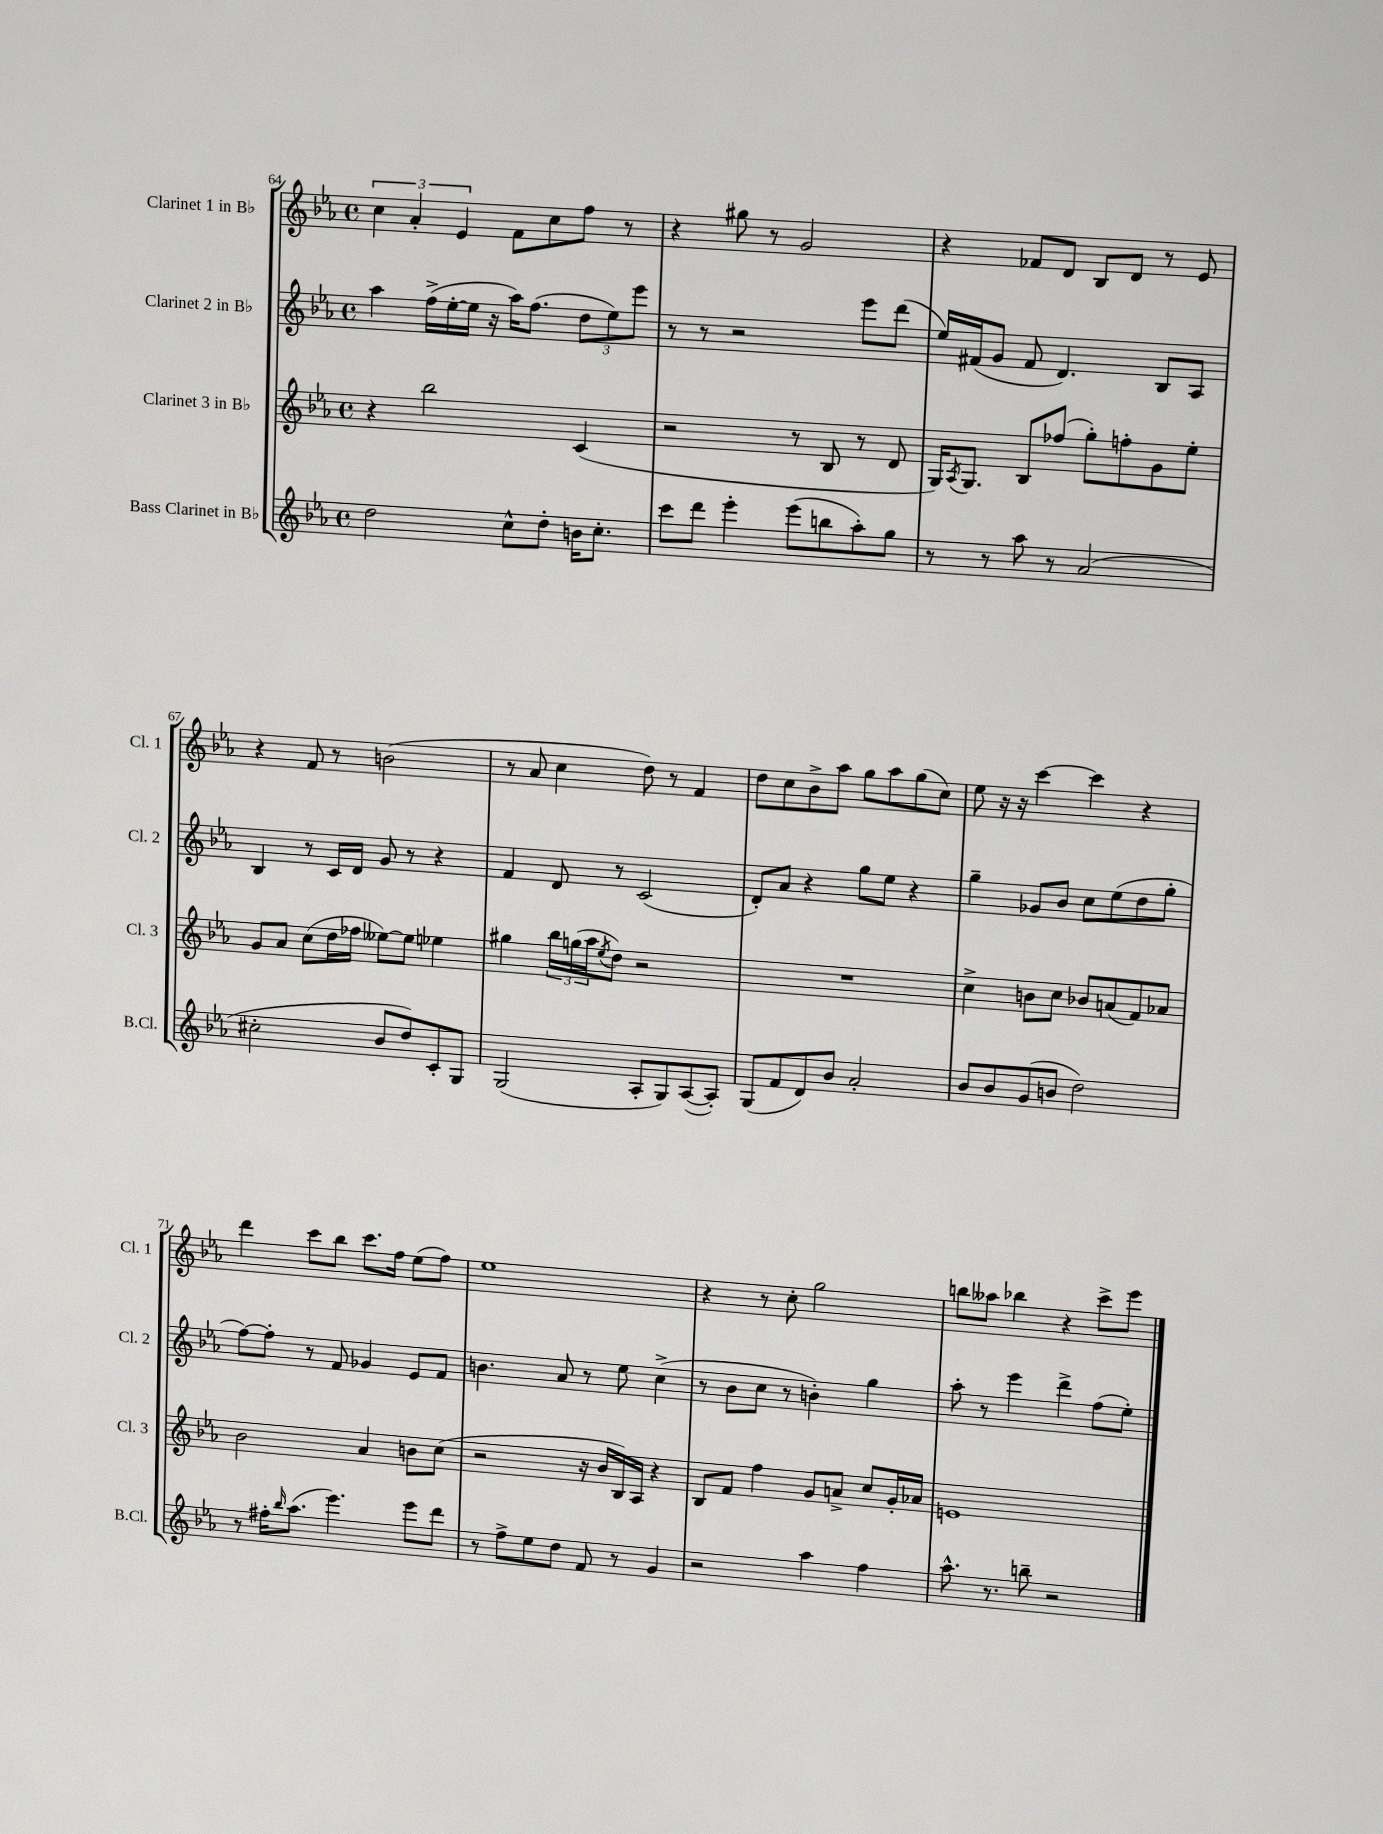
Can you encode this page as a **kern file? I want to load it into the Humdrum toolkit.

**kern	**kern	**kern	**kern
*staff4	*staff3	*staff2	*staff1
*clefG2	*clefG2	*clefG2	*clefG2
*k[b-e-a-]	*k[b-e-a-]	*k[b-e-a-]	*k[b-e-a-]
*M4/4	*M4/4	*M4/4	*M4/4
*met(c)	*met(c)	*met(c)	*met(c)
2dd\	4r	4aa-\	6cc\
.	.	.	6a-'/
.	2bb-\	(16ff^\LL	.
.	.	[16ee-'\	.
.	.	.	6e-/
.	.	16ee-\]JJ	.
.	.	16r	.
8cc^^\L	.	16aa-\LK)	8f\L
.	.	(8.ff\J	.
8dd'\J	.	.	8cc\
16b\LK	(4c/	12dd\L	8ff\J
8.cc'\J	.	.	.
.	.	12ee-\)	.
.	.	.	8r
.	.	12eee-\J	.
=	=	=	=
8ccc\L	2r	8r	4r
8ddd\J	.	8r	.
4eee-'\	.	2r	8gg#\
.	.	.	8r
(8eee-\L	8r	.	2g/
8bb\	8B-/	.	.
8aa-'\)	8r	8eee-\L	.
8gg\J	8d/	(8ddd\J	.
=	=	=	=
8r	16G/LK)	16ee-/LL)	4r
.	8qA-/	.	.
.	8.G/J	(16f#/J	.
8r	.	8g/J	.
8aa-\	8B-/L	8f#/	8f-/L
8r	(8ff-/J	4.d/)	8d/J
(2a-/	8gg'\L)	.	8B-/L
.	8ff'\	.	8d/J
.	8g\	8B-/L	8r
.	8ee-'\J	8A-/J	8e-/
=	=	=	=
2cc#'\	8g/L	4B-/	4r
.	8a-/J	.	.
.	(8cc\L	8r	8f/
.	16dd\L	16c/LL	8r
.	16ff-\JJ	16d/JJ	.
8b-/L	[8ee--\L)	8g/	(2b\
8dd/)	8ee--\]J	8r	.
8c'/	4ee-\	4r	.
8G/J	.	.	.
=	=	=	=
(2G/	4gg#\	4f/	8r
.	.	.	8a-/
.	24bb-\LL	8d/	4cc\
.	(24gg\	.	.
.	24aa-\J	.	.
.	8qee-/	.	.
.	8dd\J)	8r	.
8A-'/L	2r	(2c/	8dd\)
8G/)	.	.	8r
([8A-/	.	.	4f/
8A-'/]J)	.	.	.
=	=	=	=
(8G/L	1r	8d'/L)	8dd\L
8f/	.	8a-/J	8cc\
8d/)	.	4r	8b-^\
8b-/J	.	.	8aa-\J
2a-'/	.	8gg\L	8gg\L
.	.	8ee-\J	8aa-\
.	.	4r	(8gg\
.	.	.	8cc\J)
=	=	=	=
8b-/L	4cc^\	4gg~\	8ee-\
8b-/	.	.	16r
.	.	.	16r
(8g/	8b\L	8g-/L	[4ccc\
8b/J	8cc\J	8b-/J	.
2dd\)	8b-/L	8cc\L	4ccc\]
.	(8a/	(8ee-\	.
.	8f/)	8dd\	4r
.	8a-/J	8gg'\J	.
=	=	=	=
8r	2b-\	[8ff\L)	4ddd\
16ff#'\LK	.	8ff'\]J	.
16qqbb-/	.	.	.
(8.aa-\J	.	.	.
.	.	8r	8ccc\L
4.eee-\)	.	8f/	8bb-\J
.	4a-/	4g-/	8.ccc\L
.	.	.	16ff\Jk
8eee-\L	8b\L	8e-/L	(8ee-\L
8ddd\J	(8cc\J	8f/J	8ff\J)
=	=	=	=
8r	2r	4.b\	1ee-
8ff^\L	.	.	.
8ee-\	.	.	.
8dd\J	.	8a-/	.
8f/	16r	8r	.
.	16b-/LL	.	.
8r	16B-/)	8ee-\	.
.	16A-/JJ	.	.
4g/	4r	(4cc^\	.
=	=	=	=
2r	8B-/L	8r	4r
.	8f/J	8b-\L	.
.	4ff\	8cc\J	8r
.	.	8r	8cc'\
4aa-\	8g/L	4b'\)	2gg\
.	8a^/J	.	.
4ff\	8cc/L	4gg\	.
.	16g'/L	.	.
.	16a-/JJ	.	.
=	=	=	=
8.aa-^^\	1e	8aa-'\	8bb\L
.	.	8r	8aa--\J
8.r	.	.	.
.	.	4eee-\	4bb-\
8bb~\	.	.	.
2r	.	4ddd^\	4r
.	.	(8ff\L	8ccc^\L
.	.	8ee-'\J)	8eee-\J
==	==	==	==
*-	*-	*-	*-
